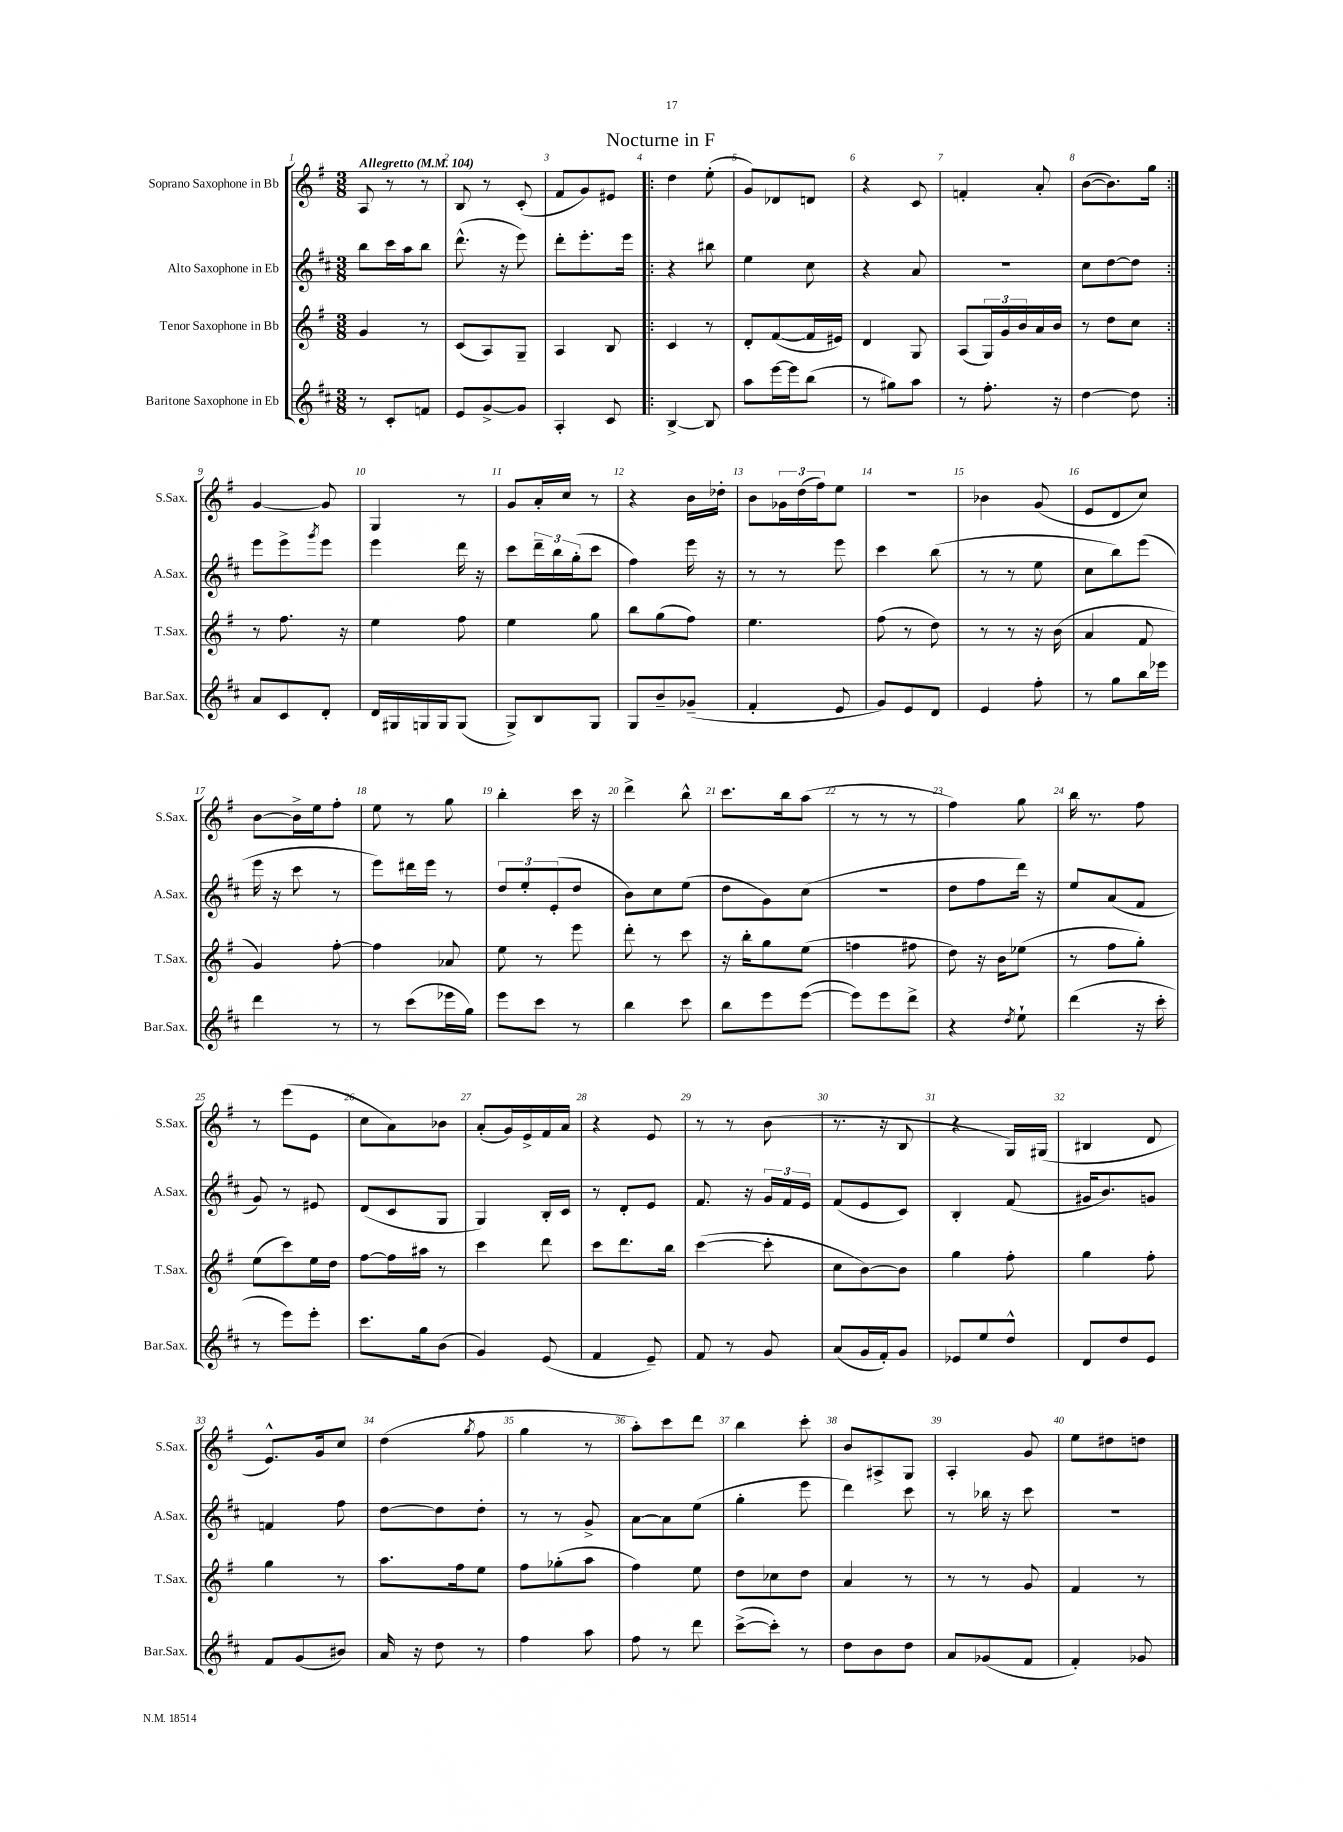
\header { title = "Nocturne in F" }
<<
\new StaffGroup <<
\new Staff = "s0" \with { instrumentName = "Soprano Saxophone in Bb" shortInstrumentName = "S.Sax." } {
    \clef treble \key g \major \numericTimeSignature \time 3/8 \tempo "Allegretto" 4 = 104
    a8 r8 r8 |
    b8 r8 c'8-.( |
    fis'8 g'8) eis'8 |
    \repeat volta 2 { d''4 e''8-.( |
    g'8) des'8 d'8 |
    r4 c'8 |
    f'4-. a'8-. |
    b'8~( b'8.) g''16 | }
    g'4~ g'8 |
    g4 r8 |
    g'8 a'16-. c''16 r8 |
    r4 b'16 des''16-. |
    b'8 \tuplet 3/2 { ges'16 d''16( fis''16) } e''8 |
    R4. |
    bes'4 g'8( |
    e'8 d'8 c''8) |
    b'8~ b'16-> e''16 fis''8-. |
    e''8 r8 g''8 |
    b''4-. c'''16 r16 |
    d'''4-> b''8-^ |
    c'''8. b''16 a''8( |
    r8 r8 r8 |
    fis''4) g''8 |
    b''16 r8. fis''8 |
    r8 e'''8( e'8 |
    c''8 a'8) bes'8 |
    a'8-.( g'16) e'16-> fis'16 a'16 |
    r4 e'8 |
    r8 r8 b'8( |
    r8. r16 b8 |
    r4 g16) gis16( |
    bis4 d'8 |
    e'8.-^) g'16 c''8 |
    d''4( \acciaccatura { g''8 } fis''8 |
    g''4 r8 |
    a''8-.) c'''8 d'''8 |
    b''4 c'''8-. |
    b'8 ais8-> g8 |
    a4-. g'8 |
    e''8 dis''8 d''8 \bar "|." |
}
\new Staff = "s1" \with { instrumentName = "Alto Saxophone in Eb" shortInstrumentName = "A.Sax." } {
    \clef treble \key d \major \numericTimeSignature \time 3/8
    b''8 cis'''16 a''16 b''8 |
    d'''8.-^( r16 e'''8) |
    d'''8-. e'''8.-. e'''16 |
    \repeat volta 2 { r4 bis''8 |
    e''4 cis''8 |
    r4 a'8 |
    R4. |
    cis''8 d''8~ d''8 | }
    e'''8 e'''8-> \acciaccatura { g'''8 } e'''8 |
    e'''4 d'''16 r16 |
    cis'''8 \tuplet 3/2 { d'''16-- b''16 g''16-.( } cis'''8 |
    fis''4) e'''16 r16 |
    r8 r8 e'''8 |
    cis'''4 b''8( |
    r8 r8 e''8 |
    cis''8 b''8) e'''8( |
    e'''16 r16 cis'''8 r8 |
    e'''8) dis'''16 e'''16 r8 |
    \tuplet 3/2 { d''8 e''8-. e'8-.( } d''8 |
    b'8) cis''8 e''8( |
    d''8 g'8) cis''8( |
    r4. |
    d''8 fis''8 d'''16) r16 |
    e''8 a'8( fis'8 |
    g'8) r8 eis'8 |
    d'8( cis'8 g8 |
    g4) b16-. cis'16 |
    r8 d'8-. e'8 |
    fis'8. r16 \tuplet 3/2 { g'16 fis'16 e'16 } |
    fis'8( e'8 cis'8) |
    b4-. fis'8( |
    gis'16 b'8.) g'8 |
    f'4 fis''8 |
    d''8~ d''8 d''8-. |
    r8 r8 g'8-> |
    a'8~ a'8 e''8( |
    g''4-. e'''8 |
    d'''4) cis'''8 |
    r8 bes''16 r16 cis'''8 |
    R4. \bar "|." |
}
\new Staff = "s2" \with { instrumentName = "Tenor Saxophone in Bb" shortInstrumentName = "T.Sax." } {
    \clef treble \key g \major \numericTimeSignature \time 3/8
    g'4 r8 |
    c'8( a8) g8-- |
    a4 b8 |
    \repeat volta 2 { c'4 r8 |
    d'8-. fis'8~( fis'16 eis'16) |
    d'4 g8 |
    a8( \tuplet 3/2 { g16) g'16 b'16 } a'16 b'16 |
    r8 d''8 c''8 | }
    r8 fis''8. r16 |
    e''4 fis''8 |
    e''4 g''8 |
    b''8 g''8( fis''8) |
    e''4. |
    fis''8( r8 d''8) |
    r8 r8 r16 b'16( |
    a'4 fis'8 |
    g'4) fis''8~-. |
    fis''4 aes'8 |
    e''8 r8 e'''8 |
    d'''8-. r8 c'''8 |
    r16 b''16-. g''8 e''8( |
    f''4 fis''8 |
    d''8) r16 b'16 ees''8( |
    r8 fis''8 g''8-.) |
    e''8( c'''8) e''16 d''16 |
    fis''8~ fis''16 ais''16 r8 |
    c'''4 d'''8 |
    c'''8 d'''8. b''16 |
    c'''4~( c'''8-. |
    c''8 b'8~) b'8 |
    g''4 fis''8-. |
    g''4 fis''8-. |
    g''4 r8 |
    a''8. fis''16 e''8 |
    fis''8 ges''8-.( a''8 |
    fis''4) e''8 |
    d''8 ces''8 d''8 |
    a'4 r8 |
    r8 r8 g'8 |
    fis'4 r8 \bar "|." |
}
\new Staff = "s3" \with { instrumentName = "Baritone Saxophone in Eb" shortInstrumentName = "Bar.Sax." } {
    \clef treble \key d \major \numericTimeSignature \time 3/8
    r8 cis'8-. f'8 |
    e'8 g'8~-> g'8 |
    a4-. cis'8 |
    \repeat volta 2 { b4~-> b8 |
    a''8 e'''16~ e'''16 b''8( |
    r8 gis''8) a''8 |
    r8 fis''8.-. r16 |
    d''4~ d''8 | }
    a'8 cis'8 d'8-. |
    d'16 gis16 g16 g16 g8( |
    g8->) b8 g8 |
    g8 b'8-- ges'8--( |
    fis'4-. e'8 |
    g'8) e'8 d'8 |
    e'4 fis''8-. |
    r8 g''8 b''16 ees'''16 |
    d'''4 r8 |
    r8 cis'''8( ees'''16 g''16) |
    e'''8 cis'''8 r8 |
    b''4 cis'''8 |
    b''8 e'''8 e'''8~( |
    e'''8) e'''8 d'''8-> |
    r4 \acciaccatura { d''8 } e''8-! |
    d'''4( r16 cis'''16-. |
    r8 e'''8) e'''8-. |
    cis'''8. g''16 b'8( |
    g'4) e'8( |
    fis'4 e'8--) |
    fis'8 r8 g'8 |
    a'8( g'16 fis'16-.) g'8 |
    ees'8 e''8 d''8-^ |
    d'8 d''8 e'8 |
    fis'8 g'8( bis'8) |
    a'16 r16 d''8 r8 |
    fis''4 a''8 |
    fis''8 r8 d'''8 |
    cis'''8~->( cis'''8-.) r8 |
    d''8 b'8 d''8 |
    a'8 ges'8( fis'8 |
    fis'4-.) ges'8 \bar "|." |
}
>>
>>
\layout { \context { \Score \override BarNumber.break-visibility = ##(#f #t #t) barNumberVisibility = #all-bar-numbers-visible } }
